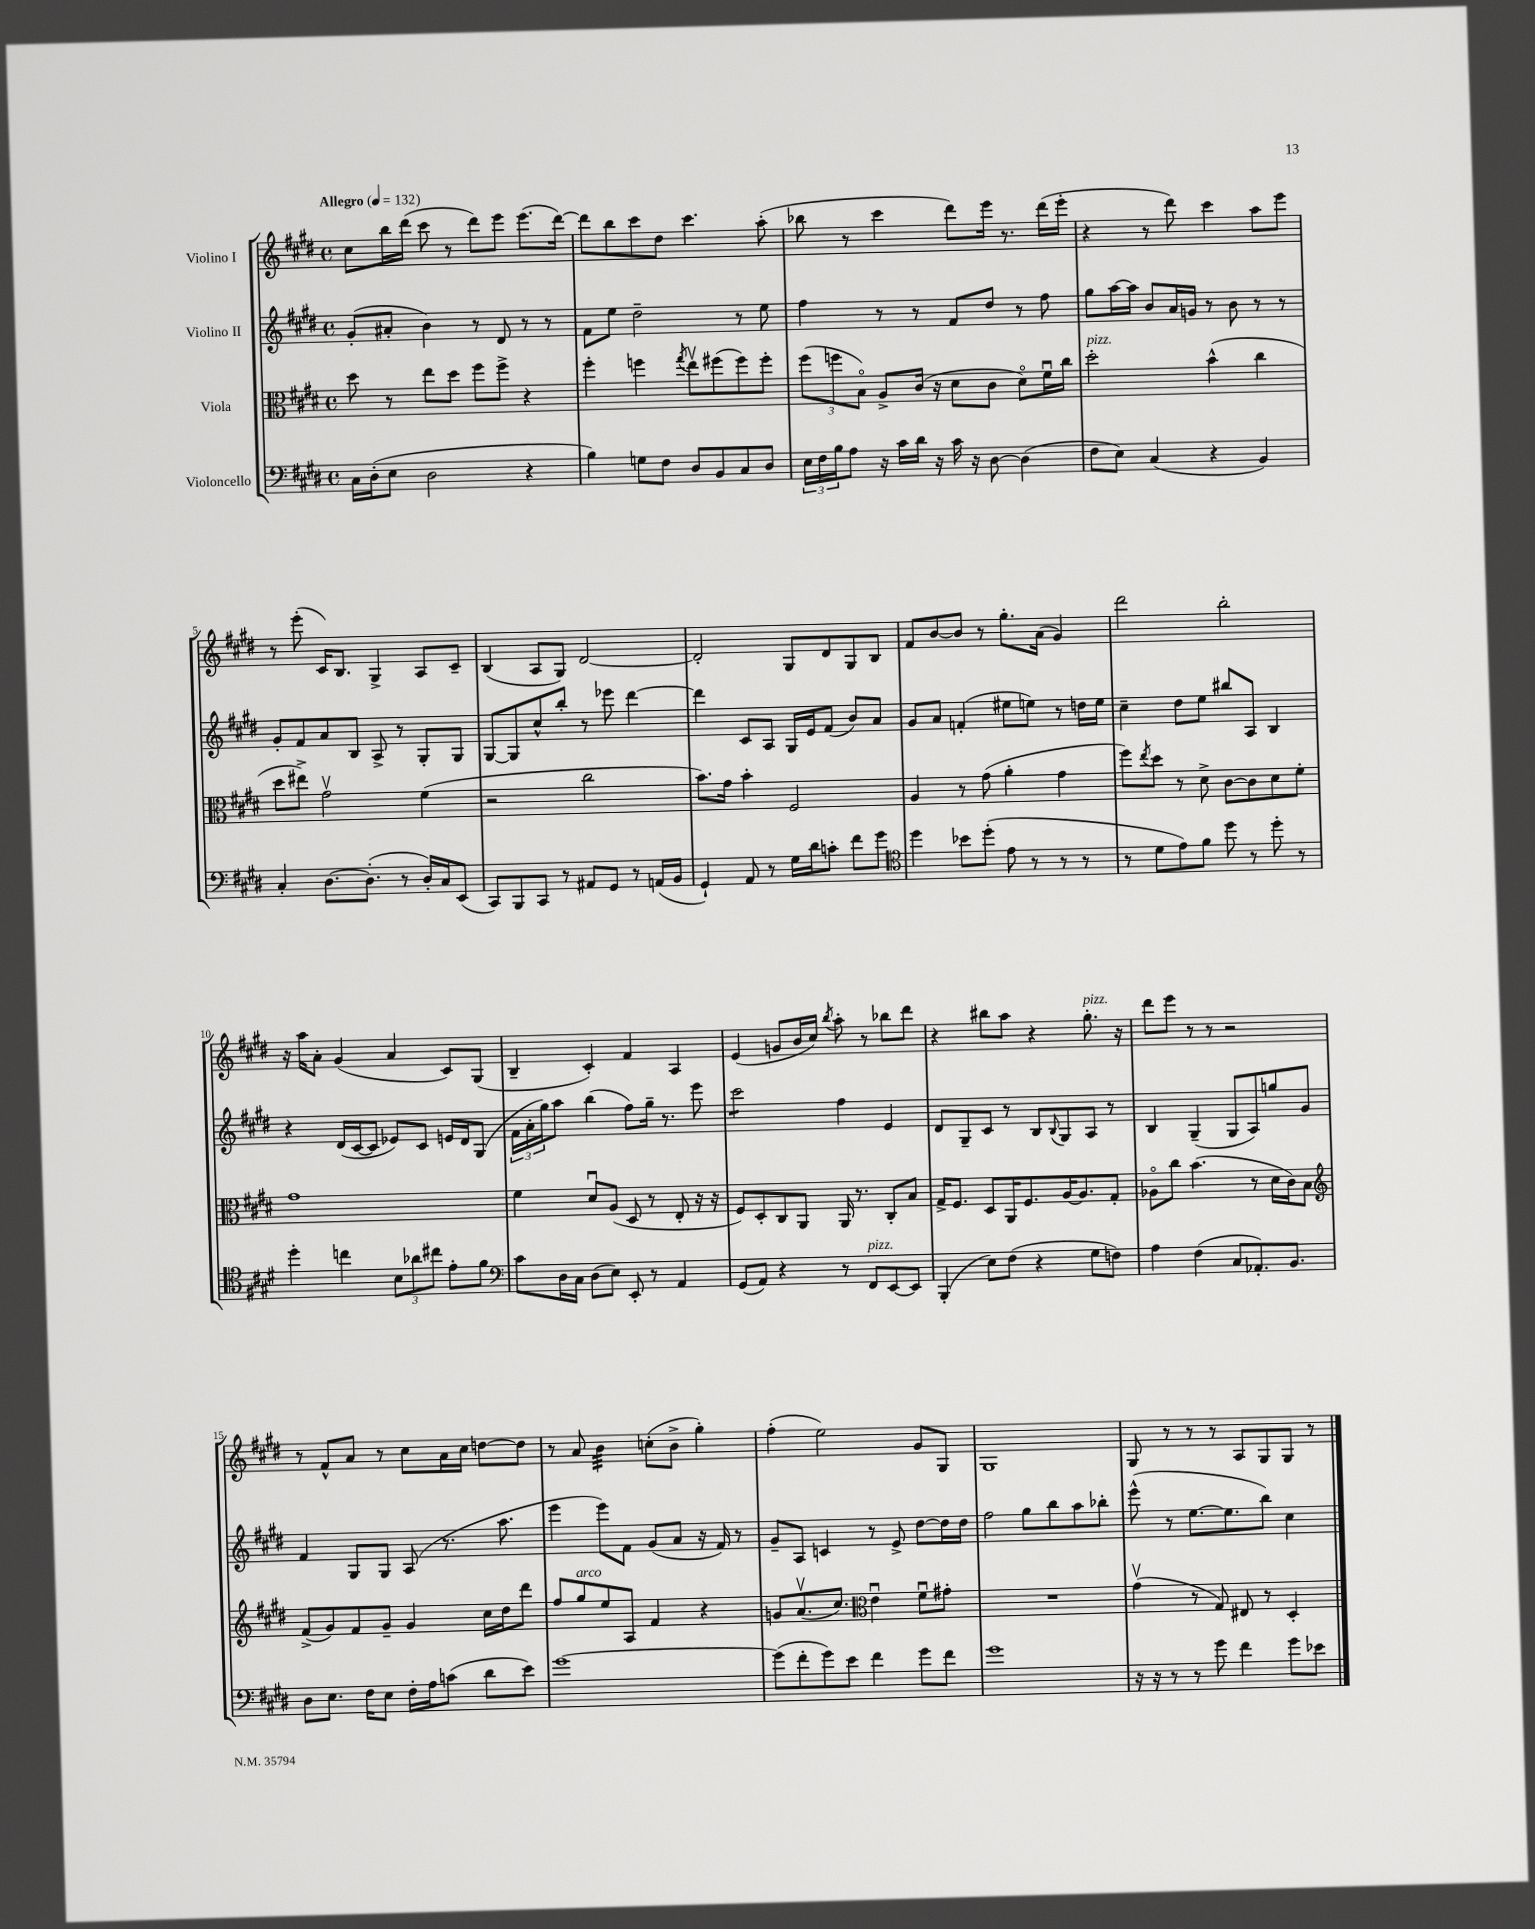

**kern	**kern	**kern	**kern
*part4	*part3	*part2	*part1
*staff4	*staff3	*staff2	*staff1
*I"Violoncello	*I"Viola	*I"Violino II	*I"Violino I
*clefF4	*clefC3	*clefG2	*clefG2
*k[f#c#g#d#]	*k[f#c#g#d#]	*k[f#c#g#d#]	*k[f#c#g#d#]
*M4/4	*M4/4	*M4/4	*M4/4
*met(c)	*met(c)	*met(c)	*met(c)
*MM132	*MM132	*MM132	*MM132
=1	=1	=1	=1
!	!	!	!LO:TX:a:B:t=Allegro
16C#\LL	8dd#\	(8g#'/L	8cc#\L
(16D#'\J	.	.	.
8E\J	8r	8a#X'/J	16bb\L
.	.	.	(16ddd#\JJ
2D#\	8ee\L	4b\)	8ccc#\
.	8dd#\J	.	8r
.	8ff#\L	8r	8ddd#\L)
.	8ff#^\J	8d#/	8eee\J
4r	4r	8r	(8.eee\L
.	.	8r	.
.	.	.	[16ddd#\Jk)
=2	=2	=2	=2
4B\)	4ff#'\	8f#\L	8ddd#\L]
.	.	8ee\J	8bb\
8Gn\L	4ffn\	2dd#~\	8ccc#\
8F#\J	.	.	8dd#\J
.	8qgg#/	.	.
8D#/L	8eev\L	.	4.ccc#\
8BB/	(8ff#X\	.	.
8C#/	8ff#\)	8r	.
8D#/J	8ff#'\J	8ee\	(8aa'\
=3	=3	=3	=3
24E\LL	(12ff#\L	4ff#\	8bb-X\
24F#\	.	.	.
24B\J	12ffn\	.	.
8A\J	.	.	8r
.	12B\J)	.	.
16r	8A^/L	8r	4ccc#\
16c#\LL	.	.	.
16d#\JJ	(16c#/Jk	8r	.
16r	16r	.	.
16c#\	8d#\L	8f#/L	8ddd#\L)
16r	.	.	.
[8D#\	8c#\J	8dd#/J	16eee\Jk
.	.	.	8.r
(4D#\]	8d#\L)	8r	.
.	16f#u\L	8ff#\	(16ddd#\LL
.	16cc#\JJ	.	16eee'\JJ
=4	=4	=4	=4
!	!LO:TX:a:i:t=pizz.	!	!
8F#\L	2dd#'\	8gg#\L	4r
8E\J)	.	[16aa\L	.
.	.	16aa\JJ]	.
(4C#/	.	8b/L	8r
.	.	16a/L	8ddd#\)
.	.	16gn/JJ	.
4r	(4b^^\	8r	4ccc#\
.	.	8b\	.
4BB/)	4cc#\	8r	8aa\L
.	.	8r	8eee\J
!!LO:LB:g=z
=5	=5	=5	=5
4C#'/	8dd#\L	8g#'/L	8r
.	8ee#X^\J)	8f#/	(8eee'\
[8.D#\L	2g#v\	8a/	16c#/KL)
.	.	.	8.B/J
.	.	8B/J	.
(8.D#'\J]	.	.	.
.	.	8A^/	4G#^/
8r	.	8r	.
16D#'/LL)	(4f#\	8G#'/L	8A/L
16C#/J	.	.	.
(8EE/J	.	8G#/J	8c#~/J
=6	=6	=6	=6
8CC#/L)	2r	[8G#/L	(4B/
8BBB/	.	8G#/]	.
8CC#/J	.	8cc#^^/	8A/L
8r	.	8bb'/J	8G#/J)
8AA#X/L	2cc#\	8r	[2d#/
8GG#/J	.	8eee-X\	.
8r	.	[4ddd#\	.
(16AAn/LL	.	.	.
16BB/JJ	.	.	.
=7	=7	=7	=7
4GG#`/)	8.b\L)	4ddd#\]	2d#'/]
.	16g#\Jk	.	.
8AA/	4b'\	8c#/L	.
8r	.	8A/J	.
16G#\LL	2F#/	16G#/LL	8G#/L
16d#\J	.	16e/J	.
8cn'\J	.	(8f#/J	8d#/
8f#\L	.	8b/L)	8G#/
8g#\J	.	8a/J	8B/J
=8	=8	=8	=8
*clefC4	*	*	*
4dd#\	4A/	8g#/L	8f#/L
.	.	8a/J	[8b/
8b-X\L	8r	(4fn'/	8b/J]
(8dd#'\J	(8g#\	.	8r
8e\	4a'\	8ee#X\L	8.gg#'\L
8r	.	8een\J)	.
.	.	.	(16a\Jk
8r	4g#\	8r	4g#/)
8r	.	16ddn\LL	.
.	.	16ee\JJ	.
=9	=9	=9	=9
8r	8ff#\L)	4cc#~\	2ddd#\
.	8qee/	.	.
8d#\L	8dd#\J	.	.
8e\)	8r	8dd#\L	.
8f#\J	8d#^\	8ee\J	.
8dd#\	[8c#\L	8bb#X/L	2bb'\
8r	8c#\]	8A/J	.
8dd#'\	8d#\	4B/	.
8r	8f#'\J	.	.
!!LO:LB:g=z
=10	=10	=10	=10
4dd#'\	1g#	4r	16r
.	.	.	16aa\KL
.	.	.	8a'\J
4ccn\	.	(16d#/LL	(4g#/
.	.	[16c#/J	.
.	.	8c#/J]	.
12B\L	.	8e-X/L)	4a/
12a-X\	.	.	.
.	.	8c#/J	.
12cc#X\J	.	.	.
8e'\L	.	16en/LL	8c#/L)
.	.	16d#/J	.
8f#\J	.	(8G#/J	(8G#/J
=11	=11	=11	=11
*clefF4	*	*	*
8c#\L	4f#\	24f#\LL	4B~/
.	.	24a'\	.
.	.	24gg#\J)	.
16D#\L	.	8aa\J	.
16C#\JJ	.	.	.
(8D#\L	8d#u/L	(4bb\	4c#'/)
8E\J)	(8A/J	.	.
8EE'/	8D#/	8ff#\L)	4f#/
8r	8r	16gg#~\Jk	.
.	.	8.r	.
4AA/	8E'/	.	4A/
.	16r	8eee\	.
.	16r	.	.
=12	=12	=12	=12
*	*	*tremolo	*
(8GG#/L	8F#/L)	8ccc#\L	(4e/
8AA/J)	8D#'/	8ccc#\	.
4r	8C#/	8ccc#\	8gn/L
.	8AA/J	8ccc#\J	16b/L
*	*	*Xtremolo	*
.	.	.	16cc#/JJ)
.	.	.	8qbb/
8r	16AA/	4ff#\	8aa'\
.	8.r	.	.
!LO:TX:a:i:t=pizz.	!	!	!
8FF#/L	.	.	8r
[8EE/	8C#'/L	4e/	8bb-X\L
8EE/J]	8B/J	.	8ddd#\J
=13	=13	=13	=13
(4BBB'/	16G#^/KL	8d#/L	4r
.	8.F#/J	.	.
.	.	8G#~/	.
8E\L)	8D#/L	8c#/J	8bb#X\L
(8F#\J	16AA/K	8r	8aa\J
.	8.F#/	.	.
4r	.	8B/L	4r
.	.	8qqB/	.
.	[16A/K	8G#/	.
.	8.A/]	.	.
!	!	!	!LO:TX:a:i:t=pizz.
8G#\L	.	8A/J	8.gg#'\
8Fn\J)	8G#'/J	8r	.
.	.	.	16r
=14	=14	=14	=14
4A\	8A-X\L	4B/	8ddd#\L
.	8cc#\J	.	8eee\J
(4F#\	(4.b\	(4G#~/	8r
.	.	.	8r
8C#/L	.	8G#/L	2r
8.AA-X'/)	8r	8A/)	.
.	16d#\LL	8ggn/	.
8.BB/J	16c#\J)	.	.
.	8B\J	8g#/J	.
!!LO:LB:g=z
=15	=15	=15	=15
*	*clefG2	*	*
8D#\L	(8f#^/L	4f#/	8r
8.E\J	8g#/)	.	8f#^^/L
.	8f#/	8G#/L	8a/J
16F#\KL	.	.	.
8E\J	8g#~/J	8G#/J	8r
16F#'\LL	4g#/	(8A/	8cc#\L
16A\J	.	.	.
(8cn\J	.	8.r	16a\L
.	.	.	16cc#\JJ
8d#\L	16cc#\LL	.	[8ddn\L
.	16dd#\J	8.aa\	.
8e\J)	8ddd#\J	.	8dd\J]
=16	=16	=16	=16
[1g#	8ff#/L	4eee\	8r
!	!LO:TX:a:i:t=arco	!	!
.	8gg#/	.	8a/
*	*	*	*tremolo
.	8ee/	8eee\L)	32b\LLL
.	.	.	32b\
.	.	.	32b\
.	.	.	32b\
.	8A/J	8f#\J	32b\
.	.	.	32b\
.	.	.	32b\
.	.	.	32b\JJJ
*	*	*	*Xtremolo
.	4f#/	(8g#/L	(8ccn'\L
.	.	8a/J	8b^\J
.	4r	16r	4gg#'\)
.	.	16f#/)	.
.	.	8r	.
=17	=17	=17	=17
(8g#\L]	8gn/L	8g#~/L	(4ff#'\
8f#'\	(8.av/	8A/J	.
8g#\)	.	4cn/	2ee\)
.	8.cc#/J)	.	.
8e\J	.	.	.
*	*clefC3	*	*
4f#\	4eu\	8r	.
.	.	8e^/	.
8g#\L	8f#u\L	[8dd#\L	8g#/L
8f#\J	8g#X'\J	16dd#\L]	8G#/J
.	.	16dd#\JJ	.
=18	=18	=18	=18
1g#	1r	2ff#\	1G#
.	.	8gg#\L	.
.	.	8bb\	.
.	.	8aa\	.
.	.	8bb-X'\J	.
=19	=19	=19	=19
16r	(4g#v\	(8eee^^\	8G#/
16r	.	.	.
8r	.	8r	8r
8r	8r	[8.ee\L	8r
8g#\	8G#/)	.	8r
.	.	8.ee\]	.
4f#\	8E#X/	.	8A/L
.	8r	8bb\J)	8G#/
8g#\L	4D#'/	4cc#\	8G#/J
8e-X\J	.	.	8r
==	==	==	==
*-	*-	*-	*-
